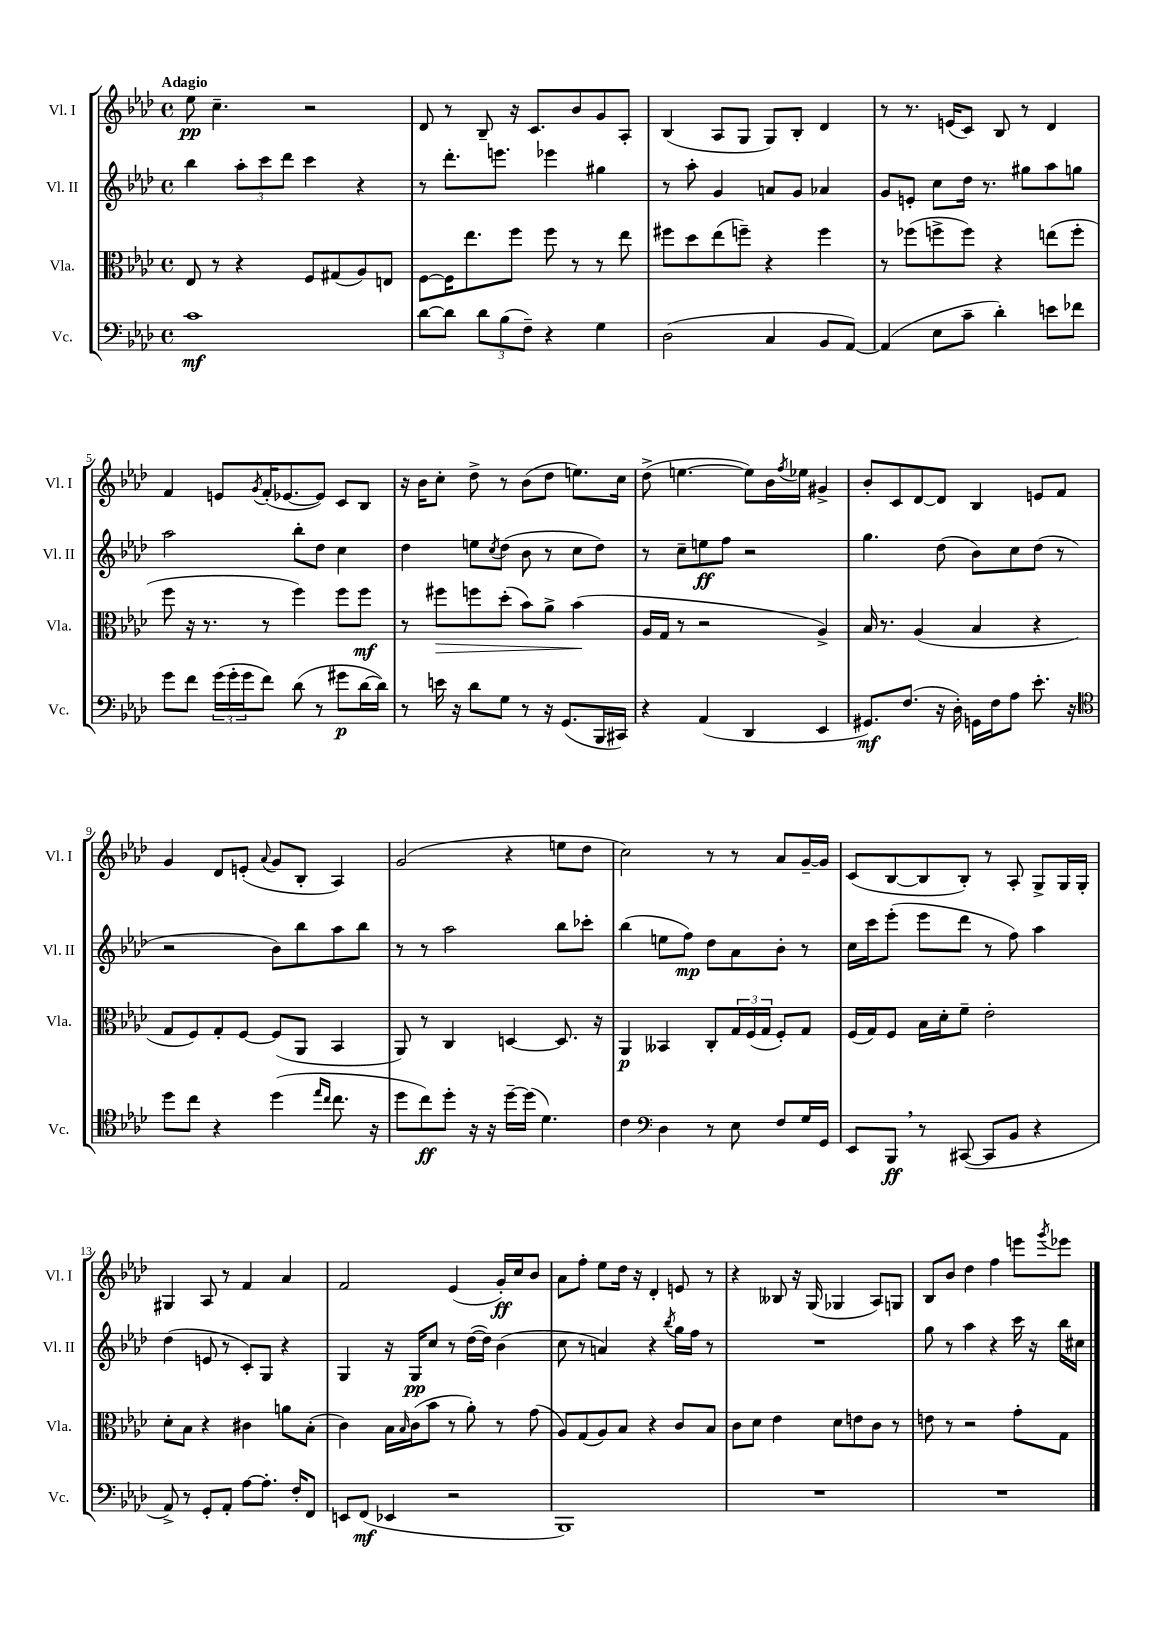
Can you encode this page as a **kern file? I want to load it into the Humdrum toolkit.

**kern	**kern	**kern	**kern
*staff4	*staff3	*staff2	*staff1
*clefF4	*clefC3	*clefG2	*clefG2
*k[b-e-a-d-]	*k[b-e-a-d-]	*k[b-e-a-d-]	*k[b-e-a-d-]
*M4/4	*M4/4	*M4/4	*M4/4
*met(c)	*met(c)	*met(c)	*met(c)
1c	8E-	4bb-	8ee-
.	8r	.	4.cc~
.	4r	12aa-'	.
.	.	12ccc	.
.	.	12ddd-	.
.	8F	4ccc	2r
.	(8G#	.	.
.	8A-)	4r	.
.	8E	.	.
=	=	=	=
[8d-	[8F	8r	8d-
8d-]	16F]	8.ddd-'	8r
.	8.ee-	.	.
12d-	.	.	8B-~
.	.	8.eee	.
(12B-	.	.	.
.	8ff	.	16r
12F~)	.	.	.
.	.	.	8.c
4r	8ff	4eee-	.
.	8r	.	8b-
4G	8r	4gg#	8g
.	8ee-	.	8A-'
=	=	=	=
(2D-	8ff#	8r	(4B-
.	8dd-	8aa-'	.
.	(8ee-	4g	8A-
.	8ff~)	.	8G
4C	4r	8a	8G)
.	.	8g	8B-'
8BB-	4ff	4a-	4d-
[8AA-)	.	.	.
=	=	=	=
(4AA-]	8r	8g	8r
.	(8ff-	8e'	8.r
8E-	8ff^	8cc	.
.	.	.	(16e
8c~	8ff)	16dd-	8c)
.	.	8.r	.
4d-')	4r	.	8B-
.	.	8gg#	8r
8e	(8ee	8aa-	4d-
8f-	8ff'	8gg	.
=	=	=	=
8g	8ff	2aa-	4f
8f	16r	.	.
.	8.r	.	.
(24g	.	.	8e
24g'	.	.	.
24g	.	.	.
.	.	.	8qg
8f)	8r	.	(16f'
.	.	.	[8.e-
(8d-	4ff)	8bb-'	.
8r	.	8dd-	8e-])
8g#	8ff	4cc	8c
[16d-	8ff	.	8B-
16d-])	.	.	.
=	=	=	=
8r	8r	4dd-	16r
.	.	.	16b-
16e	8ff#	.	8cc'
16r	.	.	.
8d-	8ff	8ee	8dd-^
.	.	8qcc	.
8G	(8dd-'	(8dd-	8r
8r	8b-)	8b-	(8b-
16r	8a-^	8r	8dd-
(8.GG	.	.	.
.	(4b-	8cc	8.ee)
16BBB-	.	8dd-)	.
16CC#)	.	.	16cc
=	=	=	=
4r	16A-	8r	(8dd-^
.	16G	.	.
.	8r	8cc~	[4.ee
(4AA-	2r	8ee	.
.	.	8ff	.
4DD-	.	2r	8ee])
.	.	.	16b-
.	.	.	8qff
.	.	.	16ee-
4EE-	4A-^)	.	4g#^
=	=	=	=
8.GG#)	16B-	4.gg	8b-'
.	8.r	.	.
.	.	.	8c
(8.F	.	.	.
.	(4A-	.	[8d-
16r	.	(8dd-	8d-]
16D-')	.	.	.
16GG	4B-	8b-)	4B-
16F	.	.	.
8A-	.	8cc	.
8.e-'	4r	(8dd-	8e
.	.	8r	8f
16r	.	.	.
=	=	=	=
*clefC4	*	*	*
8dd-	8G	2r	4g
8cc	8F)	.	.
4r	8G'	.	8d-
.	[8F	.	(8e'
.	.	.	8qqa-
(4dd-	(8F]	8b-)	8g
.	8AA-	8bb-	8B-'
16qqee-	.	.	.
16qqcc	.	.	.
8.cc	4BB-	8aa-	4A-)
.	.	8bb-	.
16r	.	.	.
=	=	=	=
8dd-	8AA-)	8r	(2g
8cc)	8r	8r	.
8dd-'	4C	2aa-	.
16r	.	.	.
16r	.	.	.
[16dd-~	[4D	.	4r
(16dd-]	.	.	.
4.d-)	.	.	.
.	8.D]	8bb-	8ee
.	.	8ccc-'	8dd-
.	16r	.	.
=	=	=	=
4c	4AA-	(4bb-	2cc)
*clefF4	*	*	*
4D-	4BB--	8ee	.
.	.	8ff)	.
8r	8C'	8dd-	8r
8E-	24G	8a-	8r
.	(24F	.	.
.	24G	.	.
8F	8F')	8b-'	8a-
16G	8G	8r	[16g~
16GG	.	.	16g]
=	=	=	=
8EE-	(16F	16cc	(8c
.	16G)	16ccc	.
8BBB-	8F	(8eee-'	[8B-
8r	16B-	8eee-	8B-]
.	16d-'	.	.
([8CC#	8f~	8ddd-	8B-')
8CC#]	2e-'	8r	8r
8BB-	.	8ff)	8A-'
4r	.	4aa-	8G^
.	.	.	16G
.	.	.	16G'
=	=	=	=
8AA-^)	8d-'	(4dd-	4G#
8r	8B-	.	.
8GG'	4r	8e	8A-
8AA-'	.	8r	8r
[8A-	4c#	8c')	4f
8.A-']	.	8G	.
.	8a	4r	4a-
16F'	.	.	.
8FF	(8B-'	.	.
=	=	=	=
8EE	4c)	4G	2f
(8FF	.	.	.
4EE-	16B-	16r	.
.	16qqB-	.	.
.	(16c	16G	.
.	8b-	8cc	.
2r	8r	8r	(4e-
.	8a-')	([16dd-	.
.	.	16dd-])	.
.	8r	(4b-	16g')
.	.	.	16cc
.	(8g	.	8b-
=	=	=	=
1BBB-)	8A-)	8cc	8a-
.	(8G	8r	8ff'
.	8A-)	4a)	8ee-
.	8B-	.	16dd-
.	.	.	16r
.	4r	4r	4d-'
.	.	8qbb-	.
.	8c	16gg	8e
.	.	16ff	.
.	8B-	8r	8r
=	=	=	=
1r	8c	1r	4r
.	8d-	.	.
.	4e-	.	8B--
.	.	.	16r
.	.	.	(16G
.	8d-	.	4G-
.	8e	.	.
.	8c	.	8A-)
.	8r	.	8G
=	=	=	=
1r	8e	8gg	8B-
.	8r	8r	8b-
.	2r	4aa-	4dd-
.	.	4r	4ff
.	8g'	16ccc	8eee
.	.	16r	.
.	.	.	8qggg
.	8G	16bb-	8eee-
.	.	16cc#	.
==	==	==	==
*-	*-	*-	*-
